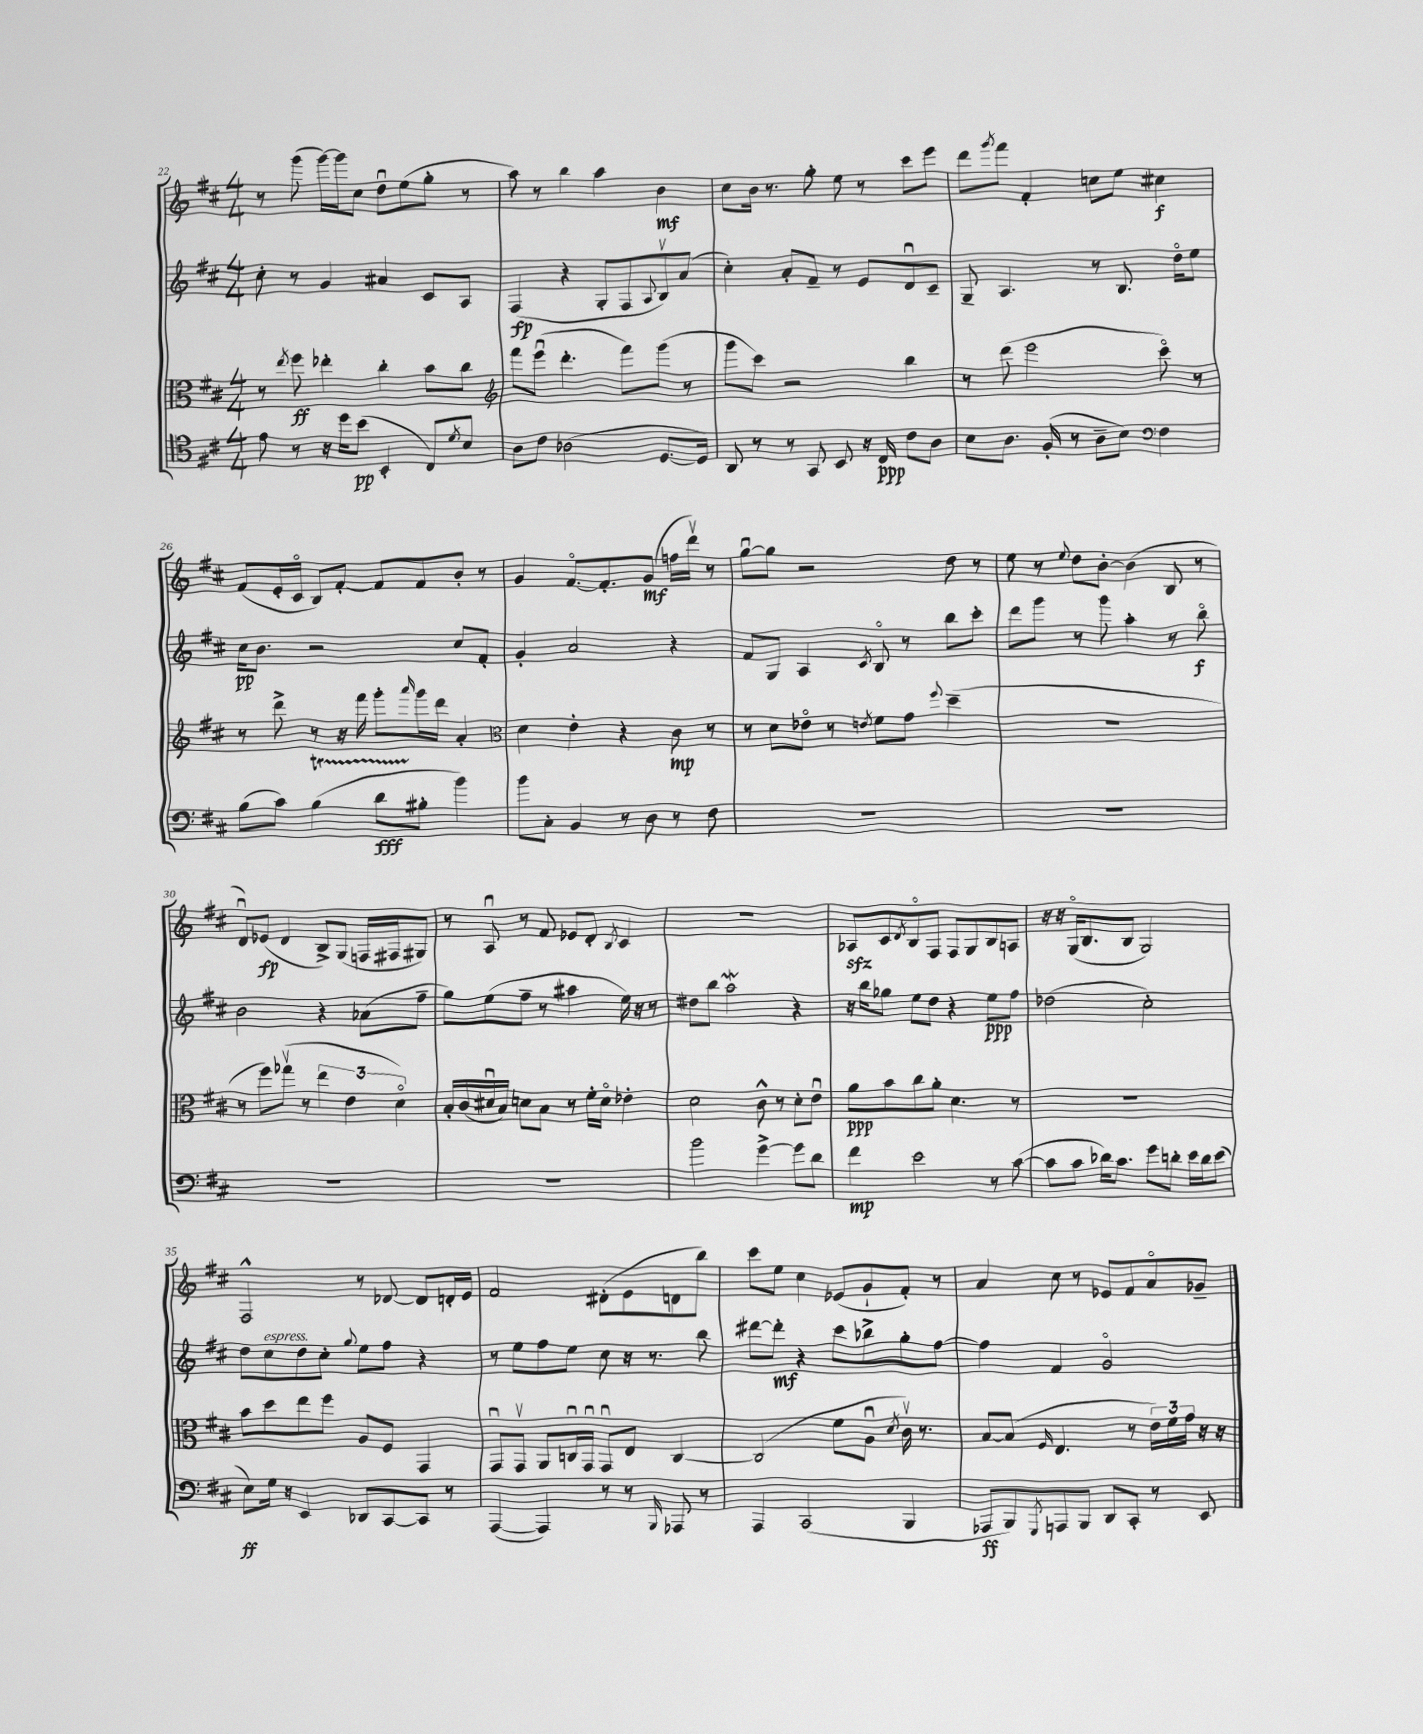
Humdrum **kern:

**kern	**kern	**kern	**kern
*staff4	*staff3	*staff2	*staff1
*clefC4	*clefC3	*clefG2	*clefG2
*k[f#c#]	*k[f#c#]	*k[f#c#]	*k[f#c#]
*M4/4	*M4/4	*M4/4	*M4/4
8e	8r	8cc#'	8r
.	8qee	.	.
8r	8ff#	8r	(8ggg
16r	4ee-'	4g	[16ggg)
16dd	.	.	16ggg]
(8b	.	.	8cc#
4BB'	4cc#'	4a#	8ddu
.	.	.	(8ee
8C#)	8b	8c#	8gg'
8qd	.	.	.
8B	8cc#	8A	8r
=	=	=	=
*	*clefG2	*	*
8A	8fff#	(4F#	8aa)
8c#	(8eeeu	.	8r
(2A-	4.ddd'	4r	4bb
.	.	8G'	4aa
.	8fff#)	8F#	.
.	.	8qqA	.
[8.D	(8ggg	8Bv)	4b
.	8r	(8a	.
16D])	.	.	.
=	=	=	=
8AA	8ggg	4cc#')	8cc#
8r	8ccc#)	.	16b
.	.	.	8.r
8r	2r	8a'	.
8GG	.	8f#~	8gg'
8BB	.	8r	8ee
16r	.	8e	8r
16C#	.	.	.
8c#	4bb	8du	8ccc#
8A	.	8c#~	8eee
=	=	=	=
8B	8r	8G~	8ddd
.	.	.	8qggg
8.A	(8ddd	4.A	8fff#
.	2eee	.	4f#'
(16F#'	.	.	.
8r	.	.	.
8A~	.	8r	8cc
8B)	.	8.B	8ee
*clefF4	*	*	*
4F#	8ccc#o)	.	4cc#
.	.	16ddo	.
.	8r	8ee	.
=	=	=	=
(8B	8r	16cc#	(8f#
.	.	8.b	.
8c#)	8ddd^	.	16e'
.	.	.	16c#o
(4B	8r	2r	8B)
.	16r	.	[8f#'
.	16fff#	.	.
8d	8ggg'	.	8f#]
.	16qqaaa	.	.
8B#'	16ggg	.	8f#
.	16ddd	.	.
4b)	4a'	8cc#	8b'
.	.	8f#'	8r
=	=	=	=
*	*clefC3	*	*
8b	4d	4g'	4g
8C#'	.	.	.
4BB	4e'	2a	[8.f#o
.	.	.	8.f#']
8r	4r	.	.
8D	.	.	(8g
8r	8c#	4r	16ff
.	.	.	16dddv)
8F#	8r	.	8r
=	=	=	=
1r	8r	8f#	[8ggu
.	8d	8G	8gg]
.	8e-o	4A	2r
.	8r	.	.
.	8qe	8qc#	.
.	8f#	8Bo	.
.	8g	8r	.
.	8qqff#	.	.
.	(4dd~	8bb	8dd
.	.	8ccc#'	8r
=	=	=	=
1r	1r	8ddd	8ee
.	.	8ggg	8r
.	.	.	8qqee
.	.	8r	8dd
.	.	8ggg	[8b'
.	.	4aa'	(4b]
.	.	8r	8B
.	.	8bbo	8r
=	=	=	=
1r	8r	2b	8du)
.	8ff#)	.	(8e-
.	(8gg-v	.	4d
.	8r	.	.
.	6ee	4r	8B^)
.	.	.	(8G
.	6e	.	.
.	.	(8a-	16F
.	.	.	16F#
.	6do)	.	.
.	.	8ff#~	8G#)
=	=	=	=
1r	16B'	8gg)	8r
.	(16c#	.	.
.	16d#u	(8ee	8Au
.	16B)	.	.
.	8d	8ff#~	8r
.	8B	8r	8f#
.	8r	4aa#	8e-
.	16f#'	.	8d'
.	16do	.	.
.	.	.	8qB
.	4e-'	16ee)	4c#
.	.	16r	.
.	.	8r	.
=	=	=	=
2b	2d	8dd#	1r
.	.	8bb	.
.	.	2aa	.
[4g^	8c#^^	.	.
.	8r	.	.
8g]	8d'	4r	.
8d	8eu	.	.
=	=	=	=
4f#	8a	16r	8A-
.	.	16bb	.
.	8b	8gg-	8c#
.	.	.	8qd
2e	8cc#	8ee	8Bo
.	8a'	8dd	8F#
.	4.d	4r	8F#
.	.	.	8G
8r	.	8ee	8B
([8c#	8r	8ff#	8A
=	=	=	=
8c#]	1r	(2dd-	16r
.	.	.	16r
8c#	.	.	(16Go
.	.	.	8.B
16d-)	.	.	.
8.c#	.	.	.
.	.	.	8B
8g	.	2cc#')	2G)
8d'	.	.	.
16e	.	.	.
16d	.	.	.
(8e	.	.	.
=	=	=	=
8E)	8b	8dd	2F#^^
16G	8dd	8cc#	.
16r	.	.	.
4EE	8ee	8dd	.
.	8ff#	8cc#'	.
.	.	8qqgg	.
8DD-	8A	8ee	8r
[8CC#	8F#	8ff#	[8d-
8CC#]	4GG	4r	8d-]
8r	.	.	16d'
.	.	.	16e
=	=	=	=
([4AAA	8GGu	8r	2f#
.	8GGv	8ee	.
4AAA])	8AA	8ff#	.
.	16Cu	8ee	.
.	16GGu	.	.
8r	8GGu	8cc#	(8d#'
8r	8E	16r	8e
.	.	8.r	.
16qqBBB	.	.	.
8AAA-	[4C	.	8d
8r	.	8bb	8bb)
=	=	=	=
4AAA	(2C]	[8ddd#	8ccc#
.	.	8ddd#']	8ee
(2CC#	.	4r	4cc#
.	8f#	8ccc#	(8e-
.	8Au	8bb-^	8g`
.	8qd	.	.
4BBB	16c#v)	8gg'	8f#')
.	8.r	.	.
.	.	[8ff#	8r
=	=	=	=
8AAA-	[8B	4ff#]	4a
8BBB)	(8B]	.	.
8qGGG	16qqF#	.	.
8AAA	4.E	4f#	8cc#
8BBB	.	.	8r
8DD	.	2go	8e-
8CC#'	8r	.	8f#
8r	24e)	.	8ao
.	24f#	.	.
.	24g	.	.
8EE	16r	.	8g-~
.	16r	.	.
==	==	==	==
*-	*-	*-	*-
